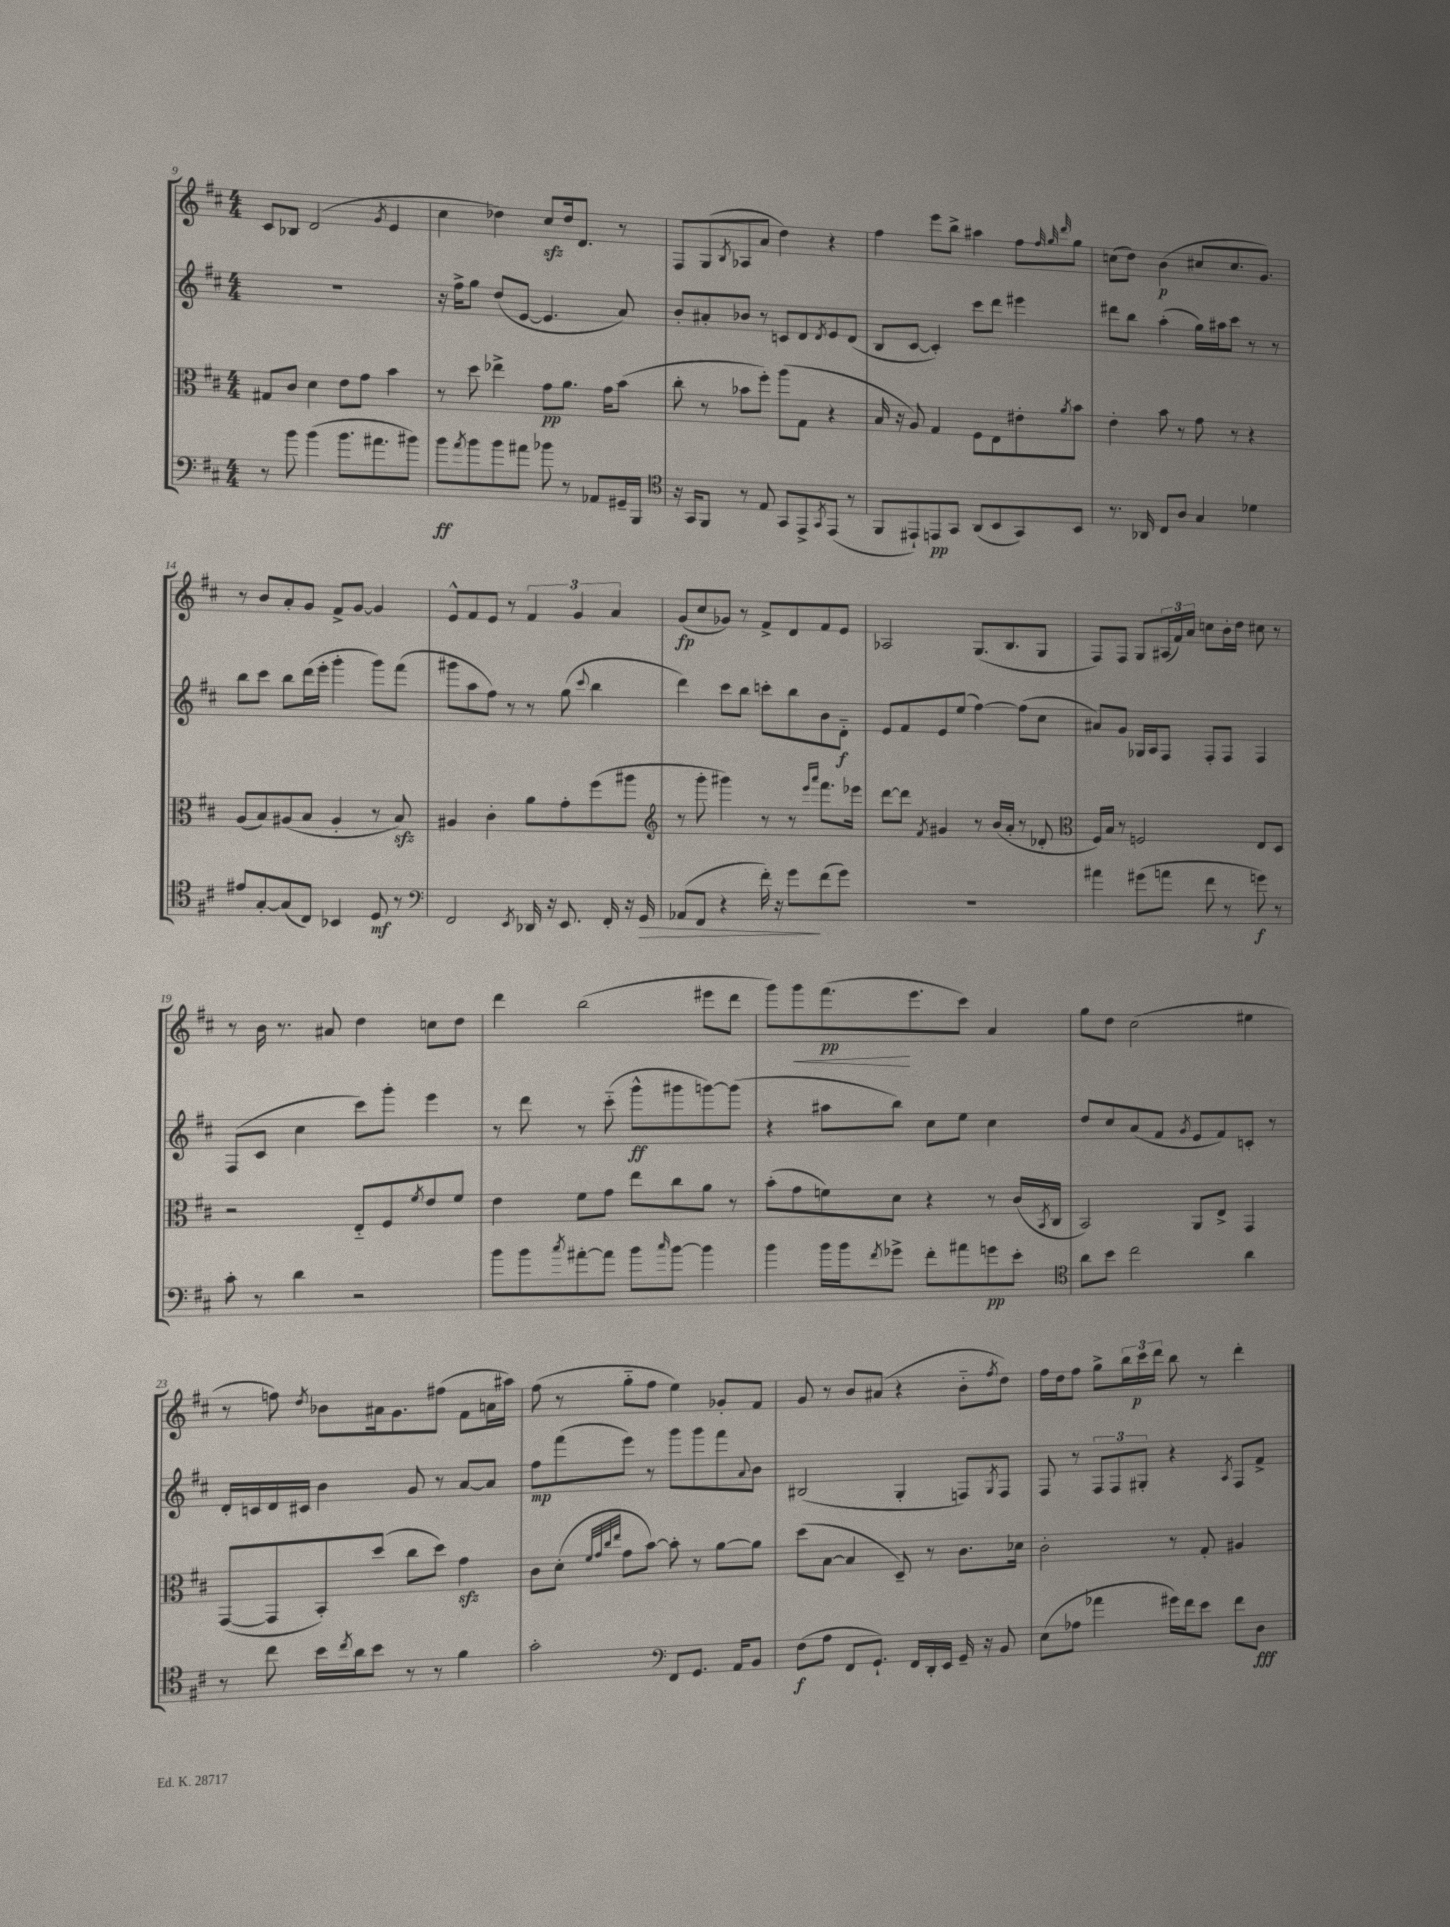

**kern	**kern	**kern	**kern
*staff4	*staff3	*staff2	*staff1
*clefF4	*clefC3	*clefG2	*clefG2
*k[f#c#]	*k[f#c#]	*k[f#c#]	*k[f#c#]
*M4/4	*M4/4	*M4/4	*M4/4
8r	8G#/L	1r	8c#/L
8b\	8c#/J	.	8B-/J
(4b\	4d\	.	(2d/
8.b\L	8e\L	.	.
.	8g\J	.	.
8.a#\	.	.	.
.	.	.	8qg/
.	4b\	.	4e/
8b#\J)	.	.	.
=	=	=	=
8b\L	8r	16r	4cc#\
.	.	16ff#^\LK	.
8qa/	.	.	.
8b\	8dd\	8gg\J	.
8b\	4ee-^\	(8dd/L	4dd-\)
8a#\J	.	[8e/J	.
8b-\	8g\L	4.e/]	8cc#/L
8r	8.a\J	.	16dd-/k
.	.	.	8.d/J
8AA-/L	.	.	.
.	16g\LK	.	.
16GG#~/L	(8b\J	8a/)	8r
16BBB/JJ	.	.	.
=	=	=	=
*clefC4	*	*	*
16r	8cc#'\	8b'/L	8F#/L
16GG/LK	.	.	.
8FF#/J	8r	8a#'/	(8G/
.	.	.	8qB/
8r	8b-\L	8b-/J	8A-/
8E/	8ff#'\J)	8r	8a/J
8GG/L	(8aa\L	8c/L	4dd\)
8EE^/	8G\J	8d/	.
8qGG/	.	8qd/	.
(8EE/J	4r	8e/	4r
8r	.	(8d/J	.
=	=	=	=
8FF#/L	16B/	8B/L	4ff#\
.	16r	.	.
8EE#`/)	8A/)	[8c#/J	.
8EE/	4G/	4c#'/])	8eee\L
8GG/J	.	.	8bb^\J
(8AA/L	8F#\L	8ccc#\L	4aa#\
8BB/	8E\	8ddd\J	.
8GG/)	8e#'\	4eee#\	8ff#\L
.	.	.	32qqff#/
.	.	.	32qqgg/
.	8qa/	.	32qqddd/
8BB/J	8b\J	.	8gg\J
=	=	=	=
8.r	4e'\	8ddd#\L	(8cc\L
.	.	8bb\J	8dd\J)
16AA-/	.	.	.
8C#/L	8b\	(4aa'\	(4b\
8A/J	8r	.	.
4G/	8g\	16gg\LL)	8cc#/L
.	.	16aa#\J	.
.	8r	8ccc#\J	8.cc#/
4d-\	4r	8r	.
.	.	.	8.g/J)
.	.	8r	.
=	=	=	=
8e#/L	(8A/L	8bb\L	8r
[8G'/	8B/)	8ccc#\J	8b/L
(8G/]	(8A#/	8bb\L	8a'/
8C#/J)	8B/J	(16ddd\L	8g/J
.	.	16eee'\JJ	.
4BB-/	4A#'/	4ggg'\	8f#^/L
.	.	.	[8g/J
8D/	8r	8ggg\L)	4g/]
8r	8B/)	(8fff#\J	.
=	=	=	=
*clefF4	*	*	*
2FF#/	4A#/	8ggg#\L	8e^^/L
.	.	8aa\	8f#/
.	4c#'\	8ff#\J)	8e/J
.	.	8r	8r
8qEE/	.	.	.
16DD-/	8a\L	8r	6f#/
16r	.	.	.
8.EE/	8g'\	(8gg\	.
.	.	.	6g/
.	.	8qqccc#/	.
.	(8ff#\	4bb\	.
16FF#'/	.	.	.
.	.	.	6a/
16r	8aa#\J	.	.
16GG/	.	.	.
=	=	=	=
*	*clefG2	*	*
(8AA-/L	8r	4ddd\)	(8g/L
8FF#/J	8ggg'\	.	8cc#/
4r	4ggg#\)	8ccc#\L	8g-/J)
.	.	8bb\J	8r
16f#'\)	8r	8ccc'\L	8f#^/L
16r	.	.	.
8g\L	8r	8bb\	8d/
.	16qqeee/LL	.	.
.	16qqaaa/JJ	.	.
(8f#\	8.fff#\L	8b\	8f#/
8g\J)	.	8d'~\J	8e/J
.	16eee-\Jk	.	.
=	=	=	=
1r	[8ddd\L	8e/L	2A-/
.	8ddd\]J	8f#/	.
.	8qf#/	.	.
.	4g#/	8e/	.
.	.	(8ee/J	.
.	8r	[4ff#\)	(8.G/L
.	(16b/LL	.	.
.	16a'/JJ	.	8.B/
.	8r	(8ff#\]L	.
.	8d-'/	8cc#\J	8G/J
=	=	=	=
*	*clefC3	*	*
4a#\	16F#/LL)	8a#/L)	8F#/L)
.	16B/JJ	.	.
.	8r	8g/J	8F#/J
(8g#\L	2F/	16G-/LL	8G/L
.	.	16A/J	.
8a\J	.	8F#/J	(24A#/L
.	.	.	24f#/)
.	.	.	24a/JJ
8f#\	.	8F#'/L	8cc\L
8r	.	8F#/J	16b'\L
.	.	.	16dd\JJ
8g\)	8E/L	4F#/	8cc#\
8r	8D/J	.	8r
=	=	=	=
8c#'\	2r	(8F#/L	8r
8r	.	8c#/J	16b\
.	.	.	8.r
4d\	.	4cc#\	.
.	.	.	8a#/
2r	8E'~/L	8ccc#\L)	4dd\
.	8F#/	8ggg'\J	.
.	8qf#/	.	.
.	8e/	4eee\	8cc\L
.	8f#/J	.	8dd\J
=	=	=	=
8b\L	4e\	8r	4ddd\
8b\	.	8ddd\	.
8qcc#/	.	.	.
[8a#'\	8f#\L	8r	(2bb\
8a#\]J	8g\J	(8ccc#'~\	.
8b\L	8ee\L	8ggg^^\L	.
16qqcc#/	.	.	.
[8b\J	8cc#\	8ggg#\	.
4b\]	8a\J	[8ggg\)	8eee#\L
.	8r	(8ggg\]J	8ddd\J
=	=	=	=
4b\	(8b'\L	4r	8ggg\L)
.	8g\	.	8ggg\
16b\LL	8f\)	8aa#\L	(8.fff#\
16b\J	.	.	.
8qf#/	.	.	.
8g-^\J	8d\J	8bb\J)	.
.	.	.	8.eee\
8f#'\L	4r	8cc#\L	.
8a#\	.	8ee\J	8ccc#\J)
8g\	8r	4cc#\	4a/
8e'\J	(16c#/LL	.	.
.	8qBB/	.	.
.	16C#/JJ	.	.
=	=	=	=
*clefC4	*	*	*
8a\L	2BB/)	8dd/L	8gg\L
8b\J	.	8cc#/	8dd\J
2cc#\	.	(8a/	(2cc#\
.	.	8f#/J	.
.	.	8qg/	.
.	8AA/L	8e/L	.
.	8E^/J	8f#/)	.
4a\	4GG/	8c'/J	4ee#\
.	.	8r	.
=	=	=	=
8r	([8GG/L	16d'/LL	8r
.	.	16c/	.
8cc#\	8GG/]	16d/	8ff\)
.	.	16c#/JJ	.
.	.	.	8qdd/
16b\LL	8BB'/)	4b\	8b-\L
8qcc#/	.	.	.
16a\J	.	.	.
8b\J	(8dd/J	.	16a#\k
.	.	.	8.g\
8r	8cc#\L	8g/	.
8r	8dd\J)	8r	(8ff#\J
4f#\	4g\	[8a/L	8f#\L
.	.	8a/]J	16a\L
.	.	.	16aa#\JJ)
=	=	=	=
2g'\	8c#\L	8ff#\L	(8ff#\
.	(8d'\J	(8fff#\	8r
.	32qqf#/LLL	.	.
.	32qqg/	.	.
.	32qqcc#/	.	.
.	32qqee/JJJ	.	.
.	8g\L	8eee\J)	8gg'~\L
.	[8b\J)	8r	8ff#\J
*clefF4	*	*	*
8FF#/L	8b'\]	8ggg\L	4ee\)
8.GG/J	8r	8ggg\	.
.	[8a\L	8fff#\	8g-'/L
16AA/LK	.	.	.
.	.	8qqa/	.
8BB/J	8a\]J	8b\J	8f#/J
=	=	=	=
(8F#\L	(8dd\L	(2B#/	8g/
8A\J	[8B\J	.	8r
8FF#/L	4B/]	.	8b/L
8.GG`/J)	.	.	(8a#/J
.	8D~/)	4G'/	4r
16FF#/LL	.	.	.
16DD'/	8r	.	.
16EE/JJ	.	.	.
16GG~/	8.c#\L	8F/L)	8b'~\L
16r	.	.	.
.	.	8qG/	8qff#/
8BB/	.	8F/J	8dd\J)
.	16d-\Jk	.	.
=	=	=	=
(8E\L	2c#'\	8F#/	16ff#\LL
.	.	.	16dd\J
8A-\J	.	8r	8ff#\J
4a-\	.	12F#/L	8gg^\L
.	.	12F#/	.
.	.	.	24bb\L
.	.	12G#'/J	24ccc#\
.	.	.	24ddd\JJ
16g#\LL)	8r	4r	8bb\
16f#\J	.	.	.
8e\J	8G'/	.	8r
.	.	8qA/	.
8f#\L	4A#/	8F#/L	4ddd'\
8D\J	.	8f#^/J	.
==	==	==	==
*-	*-	*-	*-
